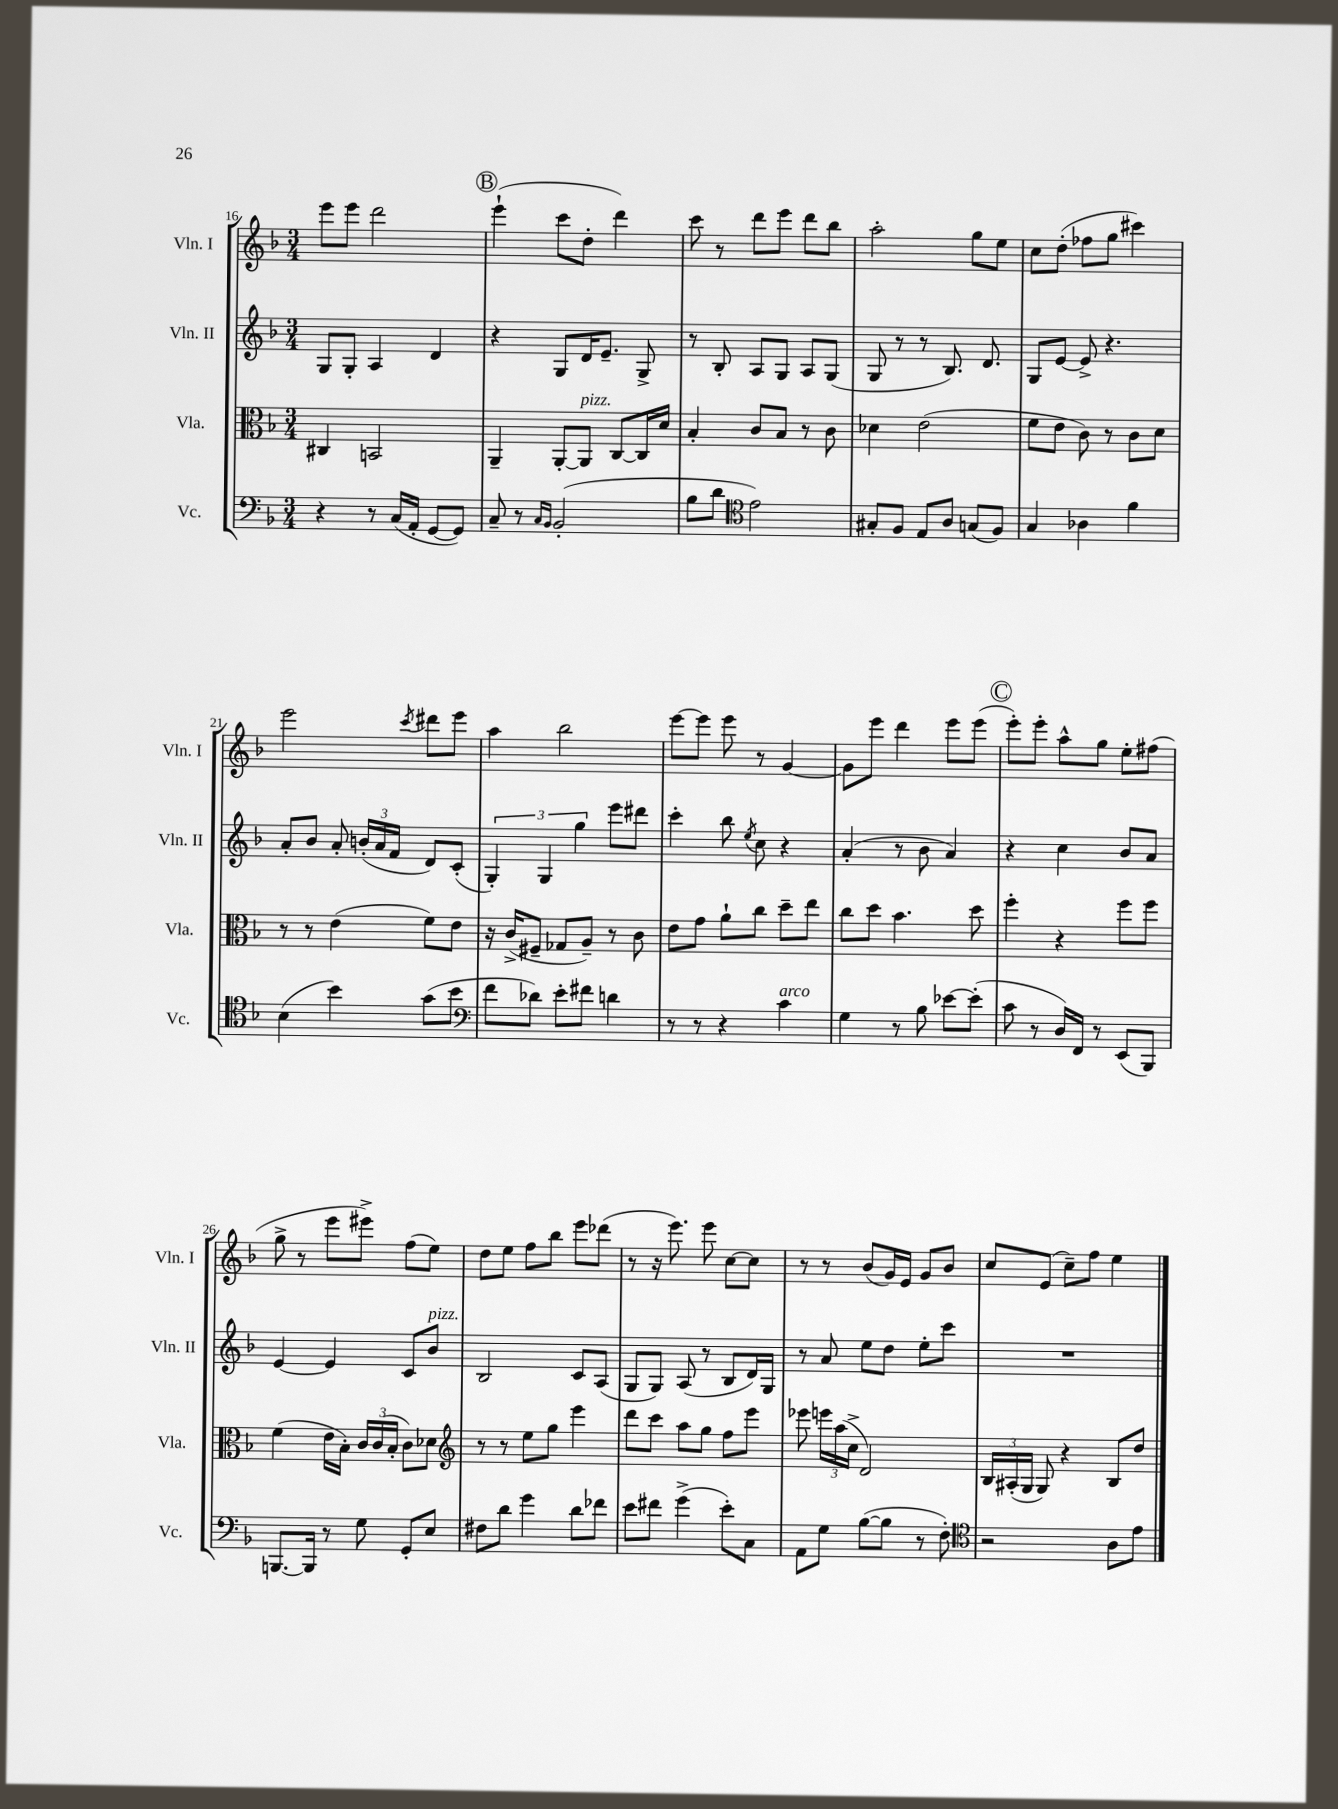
<<
\new StaffGroup <<
\new Staff = "s0" \with { instrumentName = "Vln. I" shortInstrumentName = "Vln. I" } {
    \clef treble \key f \major \numericTimeSignature \time 3/4
    \autoBeamOff e'''8[ e'''8] d'''2 |
    \mark \markup { \circle "B" } e'''4-!( c'''8[ d''8]-. d'''4) |
    c'''8 r8 d'''8[ e'''8] d'''8[ bes''8] |
    a''2-. g''8[ e''8] |
    c''8[ d''8]-.( fes''8[ g''8] cis'''4) |
    e'''2 \acciaccatura { c'''8 } dis'''8[ e'''8] |
    a''4 bes''2 |
    e'''8[~ e'''8] e'''8 r8 g'4~ |
    g'8[ e'''8] d'''4 e'''8[ e'''8]( |
    \mark \markup { \circle "C" } e'''8[-.) e'''8]-. a''8[-^ g''8] e''8[-. fis''8]( |
    g''8-> r8 e'''8[ eis'''8]->) f''8[( e''8]) |
    d''8[ e''8] f''8[ bes''8] e'''8[ des'''8]( |
    r8 r16 e'''8.) e'''8 c''8[~ c''8] |
    r8 r8 bes'8[( g'16) e'16] g'8[ bes'8] |
    c''8[ e'8]( c''8[--) f''8] e''4 \bar "|." |
}
\new Staff = "s1" \with { instrumentName = "Vln. II" shortInstrumentName = "Vln. II" } {
    \clef treble \key f \major \numericTimeSignature \time 3/4
    \autoBeamOff g8[ g8]-. a4 d'4 |
    \mark \markup { \circle "B" } r4 g8[ d'16 e'8.]-- g8-> |
    r8 bes8-. a8[ g8] a8[ g8]( |
    g8 r8 r8 bes8.) d'8. |
    g8[ e'8]~ e'8-> r4. |
    a'8[-. bes'8] a'8-. \tuplet 3/2 { b'16[-.( a'16 f'16] } d'8[) c'8]-.( |
    \tuplet 3/2 { g4-.) g4 g''4 } e'''8[ dis'''8] |
    c'''4-. bes''8 \acciaccatura { e''8 } c''8 r4 |
    a'4-.( r8 bes'8 a'4) |
    \mark \markup { \circle "C" } r4 c''4 bes'8[ a'8] |
    e'4~ e'4 c'8[ bes'8]^\markup { \italic "pizz." } |
    bes2 c'8[ a8]( |
    g8[ g8]) a8( r8 bes8[ d'16) g16] |
    r8 a'8 e''8[ d''8] e''8[-. c'''8] |
    R2. \bar "|." |
}
\new Staff = "s2" \with { instrumentName = "Vla." shortInstrumentName = "Vla." } {
    \clef alto \key f \major \numericTimeSignature \time 3/4
    \autoBeamOff cis4 b,2 |
    \mark \markup { \circle "B" } a,4-- a,8[~-. a,8]^\markup { \italic "pizz." } c8[~ c16 d'16] |
    bes4-. c'8[ bes8] r8 c'8 |
    des'4 e'2( |
    f'8[ e'8] c'8) r8 c'8[ d'8] |
    r8 r8 e'4( f'8[) e'8] |
    r16 c'16[->( fis8]-- ges8[ a8]--) r8 c'8 |
    e'8[ g'8] a'8[-! c''8] d''8[-- e''8] |
    c''8[ d''8] bes'4. d''8 |
    \mark \markup { \circle "C" } f''4-. r4 f''8[ f''8] |
    f'4( e'16[ bes16]-.) \tuplet 3/2 { c'16[ c'16( bes16]-. } c'8[) des'8] |
    \clef treble r8 r8 e''8[ g''8] e'''4 |
    d'''8[ c'''8] a''8[ g''8] f''8[ e'''8] |
    ees'''8 \tuplet 3/2 { e'''16[ a''16( c''16]-> } d'2) |
    \tuplet 3/2 { bes16[ ais16-.( g16] } g8) r4 bes8[ d''8] \bar "|." |
}
\new Staff = "s3" \with { instrumentName = "Vc." shortInstrumentName = "Vc." } {
    \clef bass \key f \major \numericTimeSignature \time 3/4
    \autoBeamOff r4 r8 c16[( a,16]-. g,8[~ g,8]) |
    \mark \markup { \circle "B" } c8-- r8 \grace { c16[ bes,16] } bes,2-.( |
    bes8[ d'8] \clef tenor e'2) |
    gis8[-. f8] e8[ a8] g8[( f8]) |
    g4 aes4 f'4 |
    bes4( bes'4) g'8[( bes'8] |
    \clef bass f'8[ des'8]) e'8[-. fis'8] d'4 |
    r8 r8 r4 c'4^\markup { \italic "arco" } |
    g4 r8 bes8 ees'8[~ ees'8]-.( |
    \mark \markup { \circle "C" } c'8 r8 d16[) f,16] r8 e,8[( bes,,8]) |
    b,,8.[~ b,,16] r8 g8 g,8[-. e8] |
    fis8[ d'8] g'4 d'8[ fes'8] |
    e'8[ fis'8] g'4->( e'8[-.) c8] |
    a,8[ g8] bes8[~( bes8] r8 f8-.) |
    \clef tenor r2 a8[ e'8] \bar "|." |
}
>>
>>
\layout { \context { \Score currentBarNumber = #16 } }
